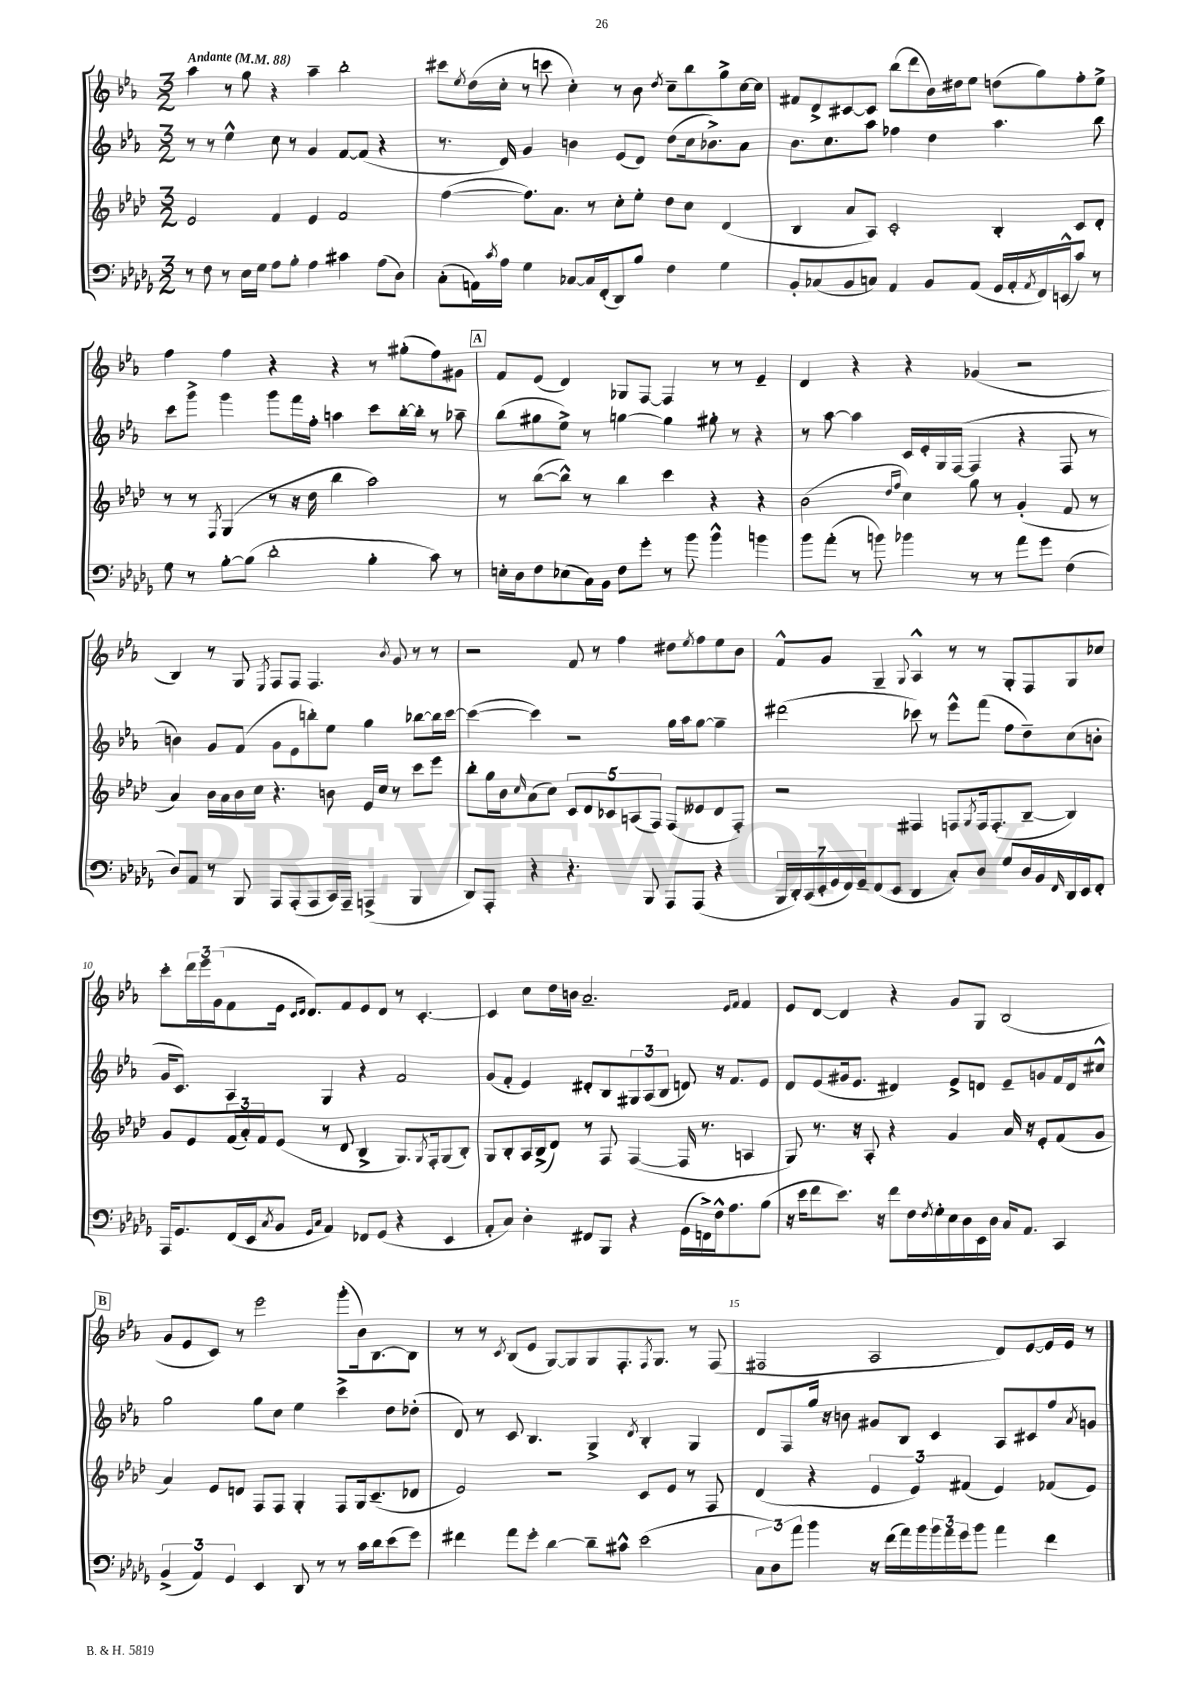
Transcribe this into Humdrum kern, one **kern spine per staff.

**kern	**kern	**kern	**kern
*staff4	*staff3	*staff2	*staff1
*clefF4	*clefG2	*clefG2	*clefG2
*k[b-e-a-d-g-]	*k[b-e-a-d-]	*k[b-e-a-]	*k[b-e-a-]
*M3/2	*M3/2	*M3/2	*M3/2
*MM88	*MM88	*MM88	*MM88
8r	2e-	8r	4aa-
8F	.	8r	.
8r	.	4ee-^^	8r
16E-	.	.	8gg
16G-	.	.	.
8A-	4f	8cc	4r
8B-'	.	8r	.
4A-	4e-	4g	4aa-~
4c#	2f	[8f	2bb-'
.	.	(8f]	.
(8A-	.	4r	.
8D-)	.	.	.
=	=	=	=
(8C'	([4ff	8.r	8ccc#
.	.	.	8qee-
16AA)	.	.	(16dd
8qc	.	.	.
16A-	.	16d)	16cc'
4G-	8.ff])	4g	8r
.	.	.	8ccc
.	8.a-	.	.
[8C-	.	4b	4cc')
16C-]	8r	.	.
(16FF'	.	.	.
8DD-)	8cc'	(8e-	8r
8B-	8ee-'	8d)	8b-
.	.	.	8qdd
4F	8dd-	(8dd	8cc~
.	8cc	16cc	8bb-
.	.	8.b-^)	.
4G-	(4d-	.	8gg^
.	.	8a-	[16cc
.	.	.	16cc]
=	=	=	=
8BB-'	4B-	8.b-	8f#
(8C-	.	.	8d^
.	.	8.cc	.
8BB-	8a-	.	[8c#
8C)	8A-)	8aa-	8c#]
4AA-	2c'	4ff-	(8bb-
.	.	.	8ddd
8BB-	.	4dd	16b-)
.	.	.	16dd#
(8AA-	.	.	8ee-
16GG-	4B-'	4.aa-	(8dd
16AA-'	.	.	.
8qAA-	.	.	.
16FF)	.	.	8gg)
(16EE^^	.	.	.
8c)	8c	.	8ff'
8r	8d-'	8bb-	8ee-^
=	=	=	=
8G-	8r	8ccc	4ff
8r	8r	8ggg^	.
.	8qF	.	.
[8B-'	(4G	4ggg	4ff
(8B-]	.	.	.
2d-'	8r	8ggg	4r
.	16r	16fff	.
.	16dd-	16ff'	.
.	4bb-	4aa	4r
4B-'	2aa-)	8ccc	8r
.	.	[16bb-'	(8gg#'
.	.	16bb-']	.
8c)	.	8r	8ff)
8r	.	8aa-~	8g#
=	=	=	=
16E'	8r	(8bb-	8f
16D-	.	.	.
8F	([8bb-	8gg#	(8e-
(8E-	8bb-^^])	8ee-^)	4d)
16C)	8r	8r	.
16BB-	.	.	.
8F	4bb-	[4gg	8G-
8g-'	.	.	[8F
8r	4ccc	4gg]	4F]
8b-	.	.	.
4b-^^	4r	8gg#'	8r
.	.	8r	8r
4b	4r	4r	4e-~
=	=	=	=
8b-	(2b-	8r	4d
(8a-'	.	[8aa-	.
8r	.	4aa-]	4r
8b)	.	.	.
.	16qqdd-	.	.
.	16qqff	.	.
4b-	4cc)	16c	4r
.	.	16e-'	.
.	.	16G	.
.	.	([16F	.
8r	8gg	4F]	(4g-
8r	8r	.	.
8a-	(4g'	4r	2r
8g-	.	.	.
(4F	8f	8F	.
.	8r	8r	.
=	=	=	=
8D-)	4a-)	4b)	4B-)
8AA-	.	.	.
8r	16b-	8g	8r
.	16a-	.	.
8BBB-	16b-	(8f	8G
.	16cc	.	.
.	.	.	8qE-
8AAA-	4.r	8g	8F
(8AAA-'	.	8e-	8F
8AAA-	.	8bb')	4.F
16CC)	8b	8ee-	.
16AAA-~	.	.	.
(4AAA^	16e-	4gg	.
.	16cc	.	.
.	.	.	8qb-
.	8r	.	8g
4BBB-	8ccc	[8bb-	8r
.	8eee-	16bb-]	8r
.	.	[16ccc	.
=	=	=	=
8DD-)	8bb-'	(4ccc_	2r
8AAA-'	16gg	.	.
.	16b-	.	.
.	16qqcc	.	.
4r	(8a-	4ccc])	.
.	8cc)	.	.
4.r	10c	2r	8f
.	10d-	.	.
.	.	.	8r
.	10c-	.	.
.	.	.	4ff
.	(10A	.	.
8BBB-	.	.	.
.	10F)	.	.
8AAA-	(8F	16gg	8dd#
.	.	16aa-	.
.	.	.	8qee-
(8AAA-	8e--	[8gg	8ff
4r	8d-	4gg~]	8ee-
.	8F')	.	8b-
=	=	=	=
28BBB-	2r	(2ddd#	8f^^
28DD-')	.	.	.
(28CC	.	.	.
28EE-'	.	.	.
.	.	.	8g
28GG-	.	.	.
28FF)	.	.	.
28GG-~	.	.	.
(8FF	.	.	4G~
8EE-	.	.	.
.	.	.	8qqG
4DD-	4F#	8ccc-)	4A-^^
.	.	8r	.
8C')	8F	8eee-^^	8r
.	8qG	.	.
8D-	16F	(8fff	8r
.	(8.F'	.	.
8G-	.	8ff	8G'
16D-	[8B-~	8dd~)	8F
16BB-	.	.	.
16qqFF	.	.	.
16DD-	4B-])	(8cc	8G
16EE-	.	.	.
8FF'	.	8b'	8cc-
=	=	=	=
16AAA-	8g	16g	8ccc'
8.GG-	.	8.c)	.
.	8e-	.	24ddd
.	.	.	24eee-
.	.	.	(24g
(16FF	(24f	4A-	8f
.	24a-')	.	.
16EE-	.	.	.
.	24f	.	.
8qC	.	.	.
8BB-	(8e-	.	16e-
.	.	.	16qqc
.	.	.	16qqd
.	.	.	8.d)
16qqGG-	.	.	.
16qqC	.	.	.
4AA-)	8r	4G	.
.	8d-	.	8f
8FF-	4B-^	4r	8e-
(8GG-	.	.	8d
4r	8.G)	2f	8r
.	.	.	[4.c'
.	8qG	.	.
.	16F'	.	.
4EE-	(8G	.	.
.	8B-')	.	.
=	=	=	=
8AA-'	8G	(8g	4c]
8C)	8B-'	8f'	.
4D-'	16A-	4e-)	8cc
.	(16B-^	.	.
.	8d-)	.	16dd
.	.	.	16b
8FF#	8r	8d#'	2.a-~
8BBB-	8F	8B-	.
4r	([4F	12G#	.
.	.	(12A-	.
.	.	12B-	.
(16GG-	16F]	8d)	.
16FF^)	8.r	.	.
16F^^	.	16r	.
8.A-	.	8.f	.
.	.	.	16qqe-
.	.	.	16qqf
.	4A	.	4f
(8B-	.	8e-	.
=	=	=	=
16r	8G)	8d	8e-
16e-	.	.	.
8f	8.r	(8e-	[8d
8.e-)	.	16g#	4d]
.	16r	8.e-	.
.	8A-'	.	.
16r	.	.	.
8f	4r	4d#)	4r
16F	.	.	.
8qF	.	.	.
16G-'	.	.	.
16E-	4g	8e-^	8g
16D-	.	.	.
16EE-	.	8d	8G
16D-	.	.	.
16C	16a-	8e-~	(2B-
8.AA-	16r	.	.
.	8e-'	8g	.
4CC	(8f	16f	.
.	.	16d	.
.	8g	8cc#^^	.
=	=	=	=
(6BB-^	4a-)	2gg	8g
.	.	.	8e-
6AA-)	.	.	.
.	8e-	.	8c)
6GG-	.	.	.
.	8d	.	8r
4EE-	8F	8gg	2eee-
.	8F	8cc	.
8DD-	4G'	4ee-	.
8r	.	.	.
8r	8F	4ccc^	(8ggg'
16c	16G	.	16b-)
16d-	(8.c~	.	[8.B-
(8e-	.	8dd	.
8g-)	8d-	(8dd-'	8B-]
=	=	=	=
4f#	2e-)	8d)	8r
.	.	8r	8r
.	.	.	8qc
8a-	.	8c	(8B-
8g-'	.	4.B-	8e-
[4d-	2r	.	[8G)
.	.	.	8G]
8d-~]	.	4G^	8G
8c#^^	.	.	8.F'
.	.	8qd	.
(2e-	8c	4B-'	.
.	.	.	8qF
.	.	.	8.G
.	8e-	.	.
.	8r	4G	8r
.	8F	.	(8F
=	=	=	=
12C	(4d-	8d	2F#
12D-)	.	.	.
.	.	8F	.
12a-	.	.	.
4b-	4r	16gg	.
.	.	16r	.
.	.	8b	.
16r	6e-	8g#	2A-
(16f	.	.	.
16a-)	.	8B-	.
.	6e-)	.	.
16b-	.	.	.
24b-	.	4c	.
24a-	.	.	.
24g-	(6f#	.	.
8b-	.	.	.
4a-	4e-)	8A-	8d)
.	.	8c#	[8e-
4f	(8f-	8ff	16e-]
.	.	.	16e-
.	.	8qa-	.
.	8e-)	8g	8r
==	==	==	==
*-	*-	*-	*-
